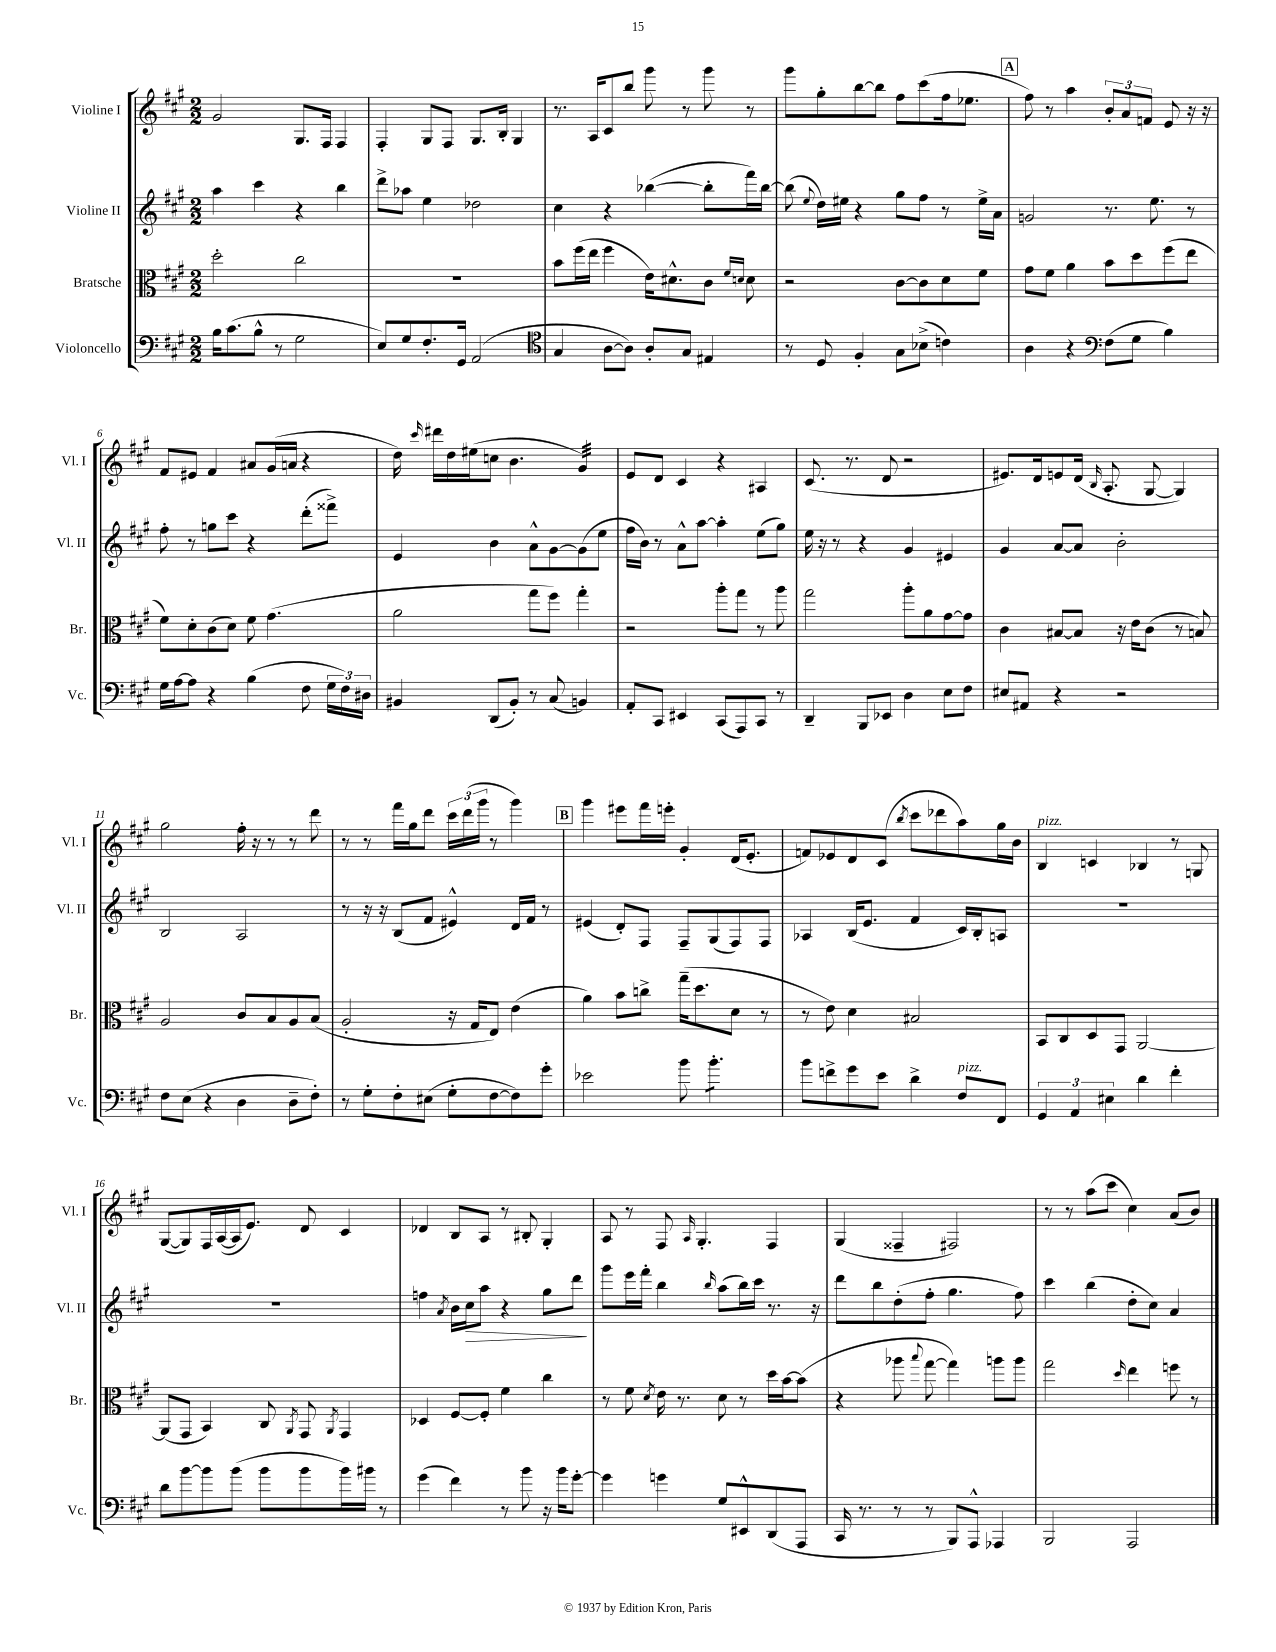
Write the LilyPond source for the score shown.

<<
\new StaffGroup <<
\new Staff = "s0" \with { instrumentName = "Violine I" shortInstrumentName = "Vl. I" } {
    \clef treble \key a \major \numericTimeSignature \time 2/2
    \autoBeamOff gis'2 gis8.[ fis16] fis4 |
    fis4-. gis8[ fis8] gis8.[ b16]-. gis4 |
    r8. a16[ cis'8 b''8] gis'''8 r8 gis'''8 r8 |
    gis'''8[ gis''8-. b''8~ b''8] fis''8[ cis'''8( fis''16 ees''8.] |
    \mark \markup { \box "A" } fis''8) r8 a''4 \tuplet 3/2 { b'8[-. a'8 f'8] } e'8 r16 r16 |
    fis'8[ eis'8] fis'4 ais'8[ gis'16( a'16] r4 |
    d''16) \grace { cis'''16 } dis'''16[ d''16 eis''16( c''8] b'4. gis'4:32) |
    e'8[ d'8] cis'4 r4 ais4 |
    cis'8.( r8. d'8 r2 |
    eis'8.[) d'16 e'8 d'16]( \grace { b16 } a8.-. gis8~ gis4) |
    gis''2 fis''16-. r16 r8 r8 d'''8 |
    r8 r8 fis'''16[ gis''16 d'''8] \tuplet 3/2 { cis'''16[ d'''16( gis'''16] } r8 gis'''4) |
    \mark \markup { \box "B" } gis'''4 eis'''8[ fis'''16 e'''16]-. gis'4-. d'16[( e'8.]-. |
    f'8[) ees'8 d'8 cis'8]( \acciaccatura { b''8 } cis'''8[ des'''8 a''8) gis''16 b'16] |
    b4^\markup { \italic "pizz." } c'4 bes4 r8 g8 |
    gis8[~( gis8) fis16 a16~( a16 e'8.]) d'8 cis'4 |
    des'4 b8[ a8] r8 bis8-. gis4-. |
    a8 r8 fis8 \grace { a16 } gis4.-. fis4 |
    gis4( fisis4-- fis2) |
    r8 r8 a''8[( cis'''8] cis''4) a'8[( b'8]) \bar "|." |
}
\new Staff = "s1" \with { instrumentName = "Violine II" shortInstrumentName = "Vl. II" } {
    \clef treble \key a \major \numericTimeSignature \time 2/2
    \autoBeamOff a''4 cis'''4 r4 b''4 |
    d'''8[-> aes''8] e''4 des''2 |
    cis''4 r4 bes''4~( bes''8[-. fis'''16) bes''16]~ |
    bes''8( \appoggiatura { e''8 } d''16[) eis''16] r4 gis''8[ fis''8] r8 eis''16[-> a'16] |
    \mark \markup { \box "A" } g'2 r8. e''8. r8 |
    fis''8-. r8 g''8[ cis'''8] r4 d'''8[-.( fisis'''8]->) |
    e'4 b'4 a'8[-^ gis'8~ gis'8( e''8] |
    fis''16[ b'16]) r8 a'8[-^ a''8]~ a''4-. e''8[( gis''8]) |
    e''16 r16 r8 r4 gis'4 eis'4 |
    gis'4 a'8[~ a'8] b'2-. |
    b2 a2 |
    r8 r16 r16 b8[( fis'8] eis'4-^) d'16[ fis'16] r8 |
    \mark \markup { \box "B" } eis'4( d'8[-.) fis8] fis8[-- gis8( fis8) fis8] |
    aes4 b16[( e'8.] fis'4 cis'16[) b16-. a8] |
    R1 |
    R1 |
    f''4 \acciaccatura { a'8 } b'16[ cis''16\> a''8] r4 gis''8[ d'''8]\! |
    gis'''8[ e'''16 fis'''16]-. b''4 \grace { b''16 } a''8[( b''16) cis'''16] r8. r16 |
    d'''8[ b''8 d''8-.( fis''8]-. gis''4. fis''8) |
    cis'''4 b''4( d''8[-. cis''8]) a'4 \bar "|." |
}
\new Staff = "s2" \with { instrumentName = "Bratsche" shortInstrumentName = "Br." } {
    \clef alto \key a \major \numericTimeSignature \time 2/2
    \autoBeamOff d''2-. cis''2 |
    R1 |
    b'8[ fis''16( e''16] fis''4 e'16[) dis'8.-^ cis'8] \grace { fis'16[ d'16] } d'8 |
    r2 cis'8[~ cis'8 d'8 fis'8] |
    \mark \markup { \box "A" } gis'8[ fis'8] a'4 b'8[ d''8 fis''8( e''8] |
    fis'8[) d'8-. cis'8( d'8]) fis'8 gis'4.( |
    a'2 gis''8[ fis''8]) gis''4-. |
    r2 a''8[-. gis''8] r8 a''8 |
    gis''2 a''8[-. a'8 gis'8~ gis'8] |
    cis'4 bis8[~ bis8] r16 e'16[ cis'8]( r8 b8) |
    a2 cis'8[ b8 a8 b8]( |
    a2-. r16 gis16[ e8]) e'4( |
    \mark \markup { \box "B" } a'4) b'8[ c''8]-> gis''16[--( d''8. d'8] r8 |
    r8 e'8) d'4 bis2 |
    b,8[ cis8 d8 gis,8] a,2~ |
    a,8[( gis,8] b,4) cis8 \acciaccatura { a,8 } gis,8 \acciaccatura { a,8 } gis,4 |
    des4 fis8[~ fis8]-. fis'4 cis''4 |
    r8 fis'8 \acciaccatura { d'8 } e'16 r8. d'8 r8 d''16[ b'16~ b'8]( |
    r4 aes''8 \appoggiatura { b''8 } gis''8~ gis''4) a''8[ a''8] |
    gis''2 \grace { d''16 } e''4 f''8 r8 \bar "|." |
}
\new Staff = "s3" \with { instrumentName = "Violoncello" shortInstrumentName = "Vc." } {
    \clef bass \key a \major \numericTimeSignature \time 2/2
    \autoBeamOff b16[ cis'8.( b8]-^ r8 gis2 |
    e8[) gis8 fis8.-. gis,16] a,2( |
    \clef tenor gis4 a8[~ a8]) a8[-. gis8] eis4 |
    r8 d8 fis4-. gis8[ bes8]->( c'4) |
    \mark \markup { \box "A" } a4 r4 \clef bass fis8[( gis8] b4) |
    gis16[ a16~ a8] r4 b4( fis8 \tuplet 3/2 { gis16[ fis16) dis16] } |
    bis,4 d,8[( bis,8]-.) r8 cis8( b,4) |
    a,8[-. cis,8] eis,4 cis,8[( a,,8) cis,8] r8 |
    d,4-- b,,8[ ees,8] d4 e8[ fis8] |
    eis8[ ais,8] r4 r2 |
    fis8[ e8]( r4 d4 d8[-- fis8]-.) |
    r8 gis8[-. fis8-. eis8]( gis8[-. fis8~ fis8) gis'8]-. |
    \mark \markup { \box "B" } ees'2 b'8 b'4.:8-. |
    b'8[ f'8-> gis'8 e'8] d'4-> fis8[^\markup { \italic "pizz." } fis,8] |
    \tuplet 3/2 { gis,4 a,4 eis4 } d'4 fis'4-. |
    d'8[ b'8~ b'8 b'8]( b'8[ b'8 b'16) bis'16] r8 |
    gis'4( fis'4) r8 b'8 r16 b'16[ gis'8]~-. |
    gis'4 g'4 gis8[ eis,8-^ d,8( a,,8] |
    cis,16 r8. r8 r8 b,,8[) a,,8]-^ aes,,4 |
    b,,2 a,,2 \bar "|." |
}
>>
>>
